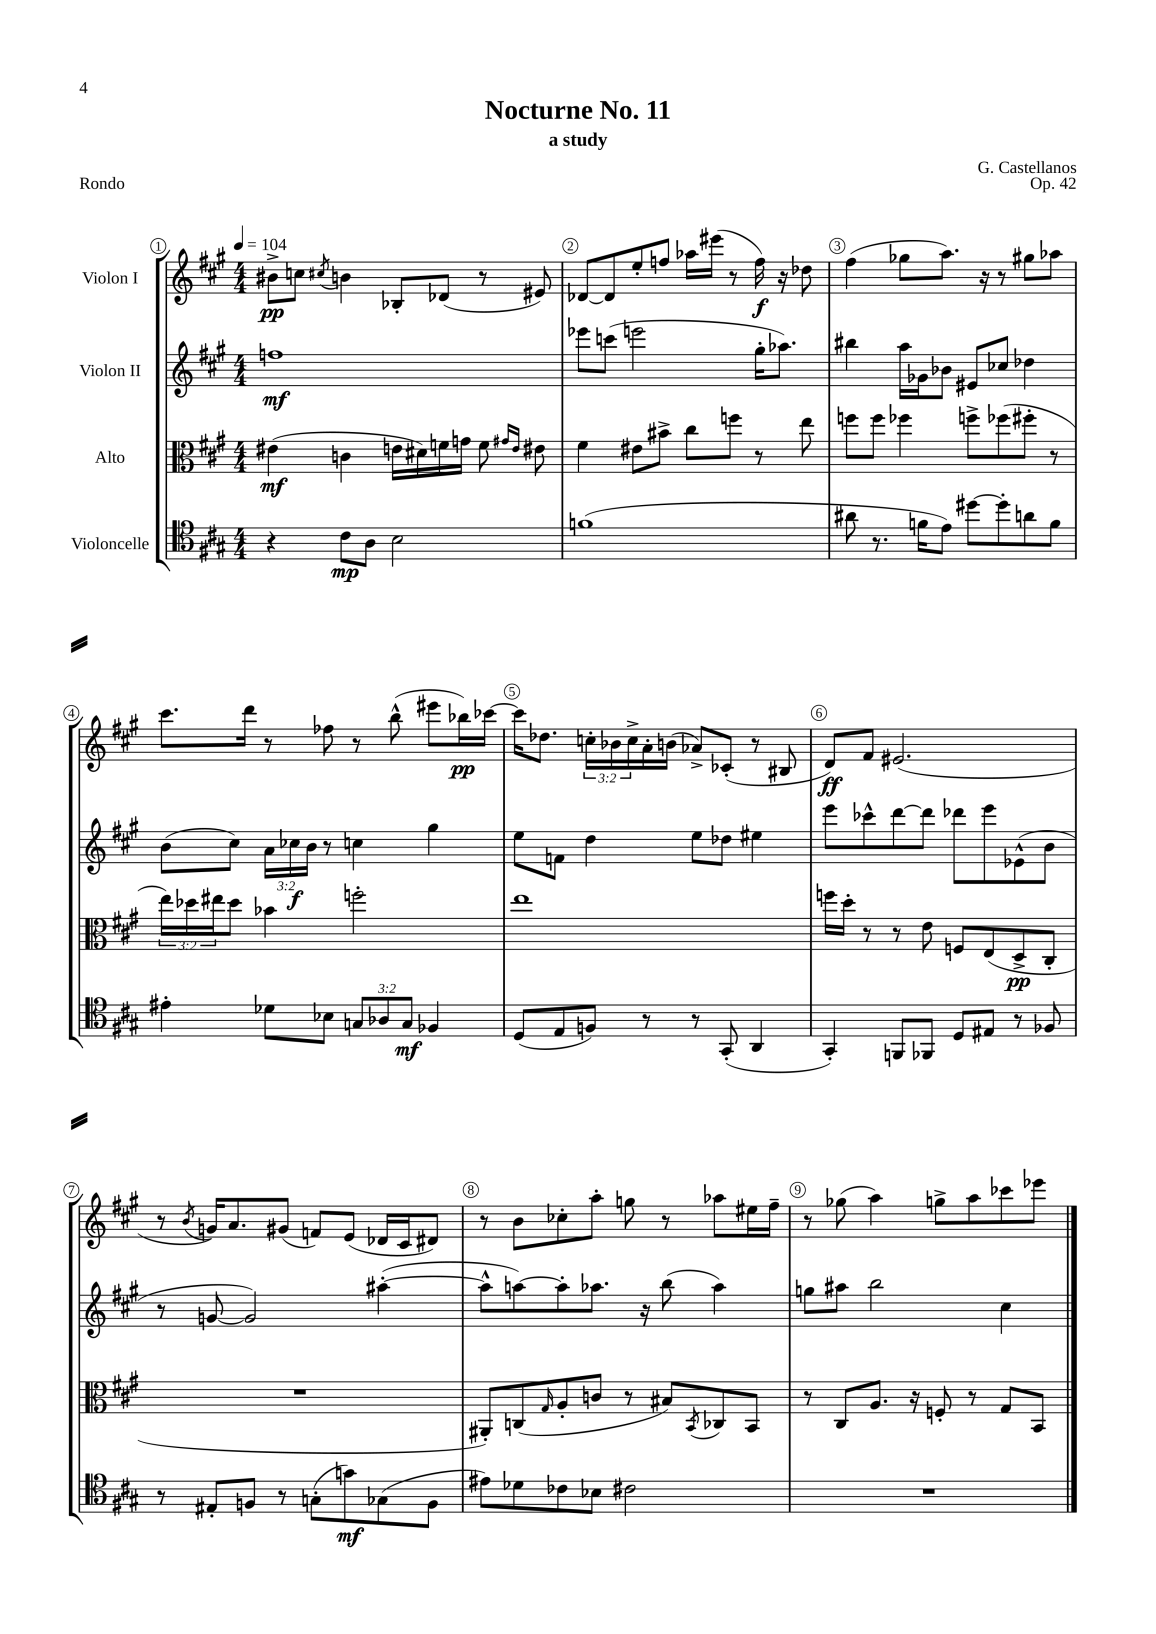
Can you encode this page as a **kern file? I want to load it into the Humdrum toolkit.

**kern	**dynam	**kern	**dynam	**kern	**dynam	**kern	**dynam
*part4	*part4	*part3	*part3	*part2	*part2	*part1	*part1
*staff4	*staff4	*staff3	*staff3	*staff2	*staff2	*staff1	*staff1
*I"Violoncelle	*	*I"Alto	*	*I"Violon II	*	*I"Violon I	*
*clefC4	*	*clefC3	*	*clefG2	*	*clefG2	*
*k[f#c#g#]	*	*k[f#c#g#]	*	*k[f#c#g#]	*	*k[f#c#g#]	*
*M4/4	*	*M4/4	*	*M4/4	*	*M4/4	*
*MM104	*	*MM104	*	*MM104	*	*MM104	*
=1	=1	=1	=1	=1	=1	=1	=1
4r	.	(4e#X\	mf	1ffn	mf	8b#X^\L	pp
.	.	.	.	.	.	8ccn\J	.
.	.	.	.	.	.	8qcc#X/	.
8c#\L	mp	4cn\	.	.	.	4bn\	.
8A\J	.	.	.	.	.	.	.
2B\	.	16en\LL	.	.	.	8B-X'/L	.
.	.	16d#X\)	.	.	.	.	.
.	.	16fn\	.	.	.	(8d-X/J	.
.	.	16gn\JJ	.	.	.	.	.
.	.	8f\	.	.	.	8r	.
.	.	16qqg#X/LL	.	.	.	.	.
.	.	16qqe/JJ	.	.	.	.	.
.	.	8e#X\	.	.	.	8e#X/)	.
=2	=2	=2	=2	=2	=2	=2	=2
(1fn	.	4f#\	.	8eee-X\L	.	[8d-X/L	.
.	.	.	.	(8cccn\J	.	8d-/]	.
.	.	8e#X\L	.	2eeen\	.	8ee'/	.
.	.	8b#X^\J	.	.	.	8ffn/J	.
.	.	8cc#\L	.	.	.	16aa-X\LL	.
.	.	.	.	.	.	(16eee#X\JJ	.
.	.	8ffn\J	.	.	.	8r	.
.	.	8r	.	16gg#'\KL	.	16ff\)	f
.	.	.	.	8.aa-X\J)	.	16r	.
.	.	8ee\	.	.	.	8dd-X\	.
=3	=3	=3	=3	=3	=3	=3	=3
8a#X\	.	8ffn\L	.	4bb#X\	.	(4ff#\	.
8.r	.	8ff\J	.	.	.	.	.
.	.	4ff-X\	.	16aa\LL	.	8gg-X\L	.
16fn\KL	.	.	.	16g-X\J	.	.	.
8e\J)	.	.	.	8b-X\J	.	8.aa\J)	.
[8dd#X\L	.	8ffn^\L	.	8e#X/L	.	.	.
.	.	.	.	.	.	16r	.
8dd#'\]	.	(8ff-X\	.	8cc-X/J	.	8r	.
8an\	.	8ff#X'\J	.	4dd-X\	.	8gg#X\L	.
8f\J	.	8r	.	.	.	8aa-X\J	.
!!LO:LB:g=z
=4	=4	=4	=4	=4	=4	=4	=4
4e#X'\	.	24ee\LL)	.	(8b\L	.	8.ccc#\L	.
.	.	24dd-X\	.	.	.	.	.
.	.	24ee#X\J	.	.	.	.	.
.	.	8dd-\J	.	8cc#\J)	.	.	.
.	.	.	.	.	.	16ddd\Jk	.
8d-X\L	.	4b-X\	.	24a\LL	.	8r	.
.	.	.	.	24cc-X\	f	.	.
.	.	.	.	24b\JJ	.	.	.
8B-X\J	.	.	.	8r	.	8ff-X\	.
12Gn/L	.	2ffn'\	.	4ccn\	.	8r	.
12A-X/	.	.	.	.	.	.	.
.	.	.	.	.	.	(8bb^^\	.
12G/J	mf	.	.	.	.	.	.
4F-X/	.	.	.	4gg#\	.	8eee#X\L	.
.	.	.	.	.	.	16bb-X\L)	pp
.	.	.	.	.	.	[16ccc-X\JJ	.
=5	=5	=5	=5	=5	=5	=5	=5
(8D/L	.	1ee	.	8ee\L	.	16ccc-\KL]	.
.	.	.	.	.	.	8.dd-X\J	.
8E/	.	.	.	8fn\J	.	.	.
8Fn/J)	.	.	.	4dd\	.	24ccn'\LL	.
.	.	.	.	.	.	24b-X\	.
.	.	.	.	.	.	24cc^\	.
8r	.	.	.	.	.	16a'\	.
.	.	.	.	.	.	(16bn\JJ	.
8r	.	.	.	8ee\L	.	8a-X^/L)	.
(8GG#'/	.	.	.	8dd-X\J	.	(8c-X'/J	.
4AA/	.	.	.	4ee#X\	.	8r	.
.	.	.	.	.	.	8B#X/	.
=6	=6	=6	=6	=6	=6	=6	=6
4GG#'/)	.	16ffn\LL	.	8eee\L	.	8d/L)	ff
.	.	16dd'\JJ	.	.	.	.	.
.	.	8r	.	8ccc-X^^\	.	8f#/J	.
8FFn/L	.	8r	.	[8ddd\	.	(2.e#X/	.
8FF-X/J	.	8e\	.	8ddd\J]	.	.	.
8D/L	.	8Fn/L	.	8ddd-X\L	.	.	.
8E#X/J	.	(8E/	.	8eee\	.	.	.
8r	.	8D^/	pp	(8e-X^^\	.	.	.
8F-X/	.	8C#'/J	.	8b\J	.	.	.
!!LO:LB:g=z
=7	=7	=7	=7	=7	=7	=7	=7
8r	.	1r	.	8r	.	8r	.
.	.	.	.	.	.	8qb/	.
8E#X'/L	.	.	.	[8gn/	.	16gn/KL)	.
.	.	.	.	.	.	8.a/	.
8Fn/J	.	.	.	2g/])	.	.	.
8r	.	.	.	.	.	(8g#X/J	.
(8Gn'\L	.	.	.	.	.	8fn/L)	.
8gn\)	mf	.	.	.	.	(8e/J	.
(8G-X\	.	.	.	([4aa#X'\	.	16d-X/LL	.
.	.	.	.	.	.	16c#/J	.
8F\J	.	.	.	.	.	8d#X/J)	.
=8	=8	=8	=8	=8	=8	=8	=8
8e#X\L)	.	8AA#X'/L)	.	8aa#^^\L]	.	8r	.
8d-X\	.	(8Cn/	.	[8aan\)	.	8b\L	.
.	.	16qqG#/	.	.	.	.	.
8c-X\	.	8A'/	.	8aa'\]	.	8cc-X'\	.
8B-X\J	.	8cn/J	.	8.aa-X\J	.	8aa'\J	.
2c#X\	.	8r	.	.	.	8ggn\	.
.	.	.	.	16r	.	.	.
.	.	8B#X/L)	.	(8bb\	.	8r	.
.	.	8qBB/	.	.	.	.	.
.	.	8C-X/	.	4aa-\)	.	8aa-X\L	.
.	.	8BB/J	.	.	.	16ee#X\L	.
.	.	.	.	.	.	16ff#~\JJ	.
=9	=9	=9	=9	=9	=9	=9	=9
1r	.	8r	.	8ggn\L	.	8r	.
.	.	8C#/L	.	8aa#X\J	.	(8gg-X\	.
.	.	8.A/J	.	2bb\	.	4aa\)	.
.	.	16r	.	.	.	.	.
.	.	8Fn'/	.	.	.	8ggn^\L	.
.	.	8r	.	.	.	8aa\	.
.	.	8G#/L	.	4cc#\	.	8ccc-X\	.
.	.	8BB/J	.	.	.	8eee-X\J	.
==	==	==	==	==	==	==	==
*-	*-	*-	*-	*-	*-	*-	*-
